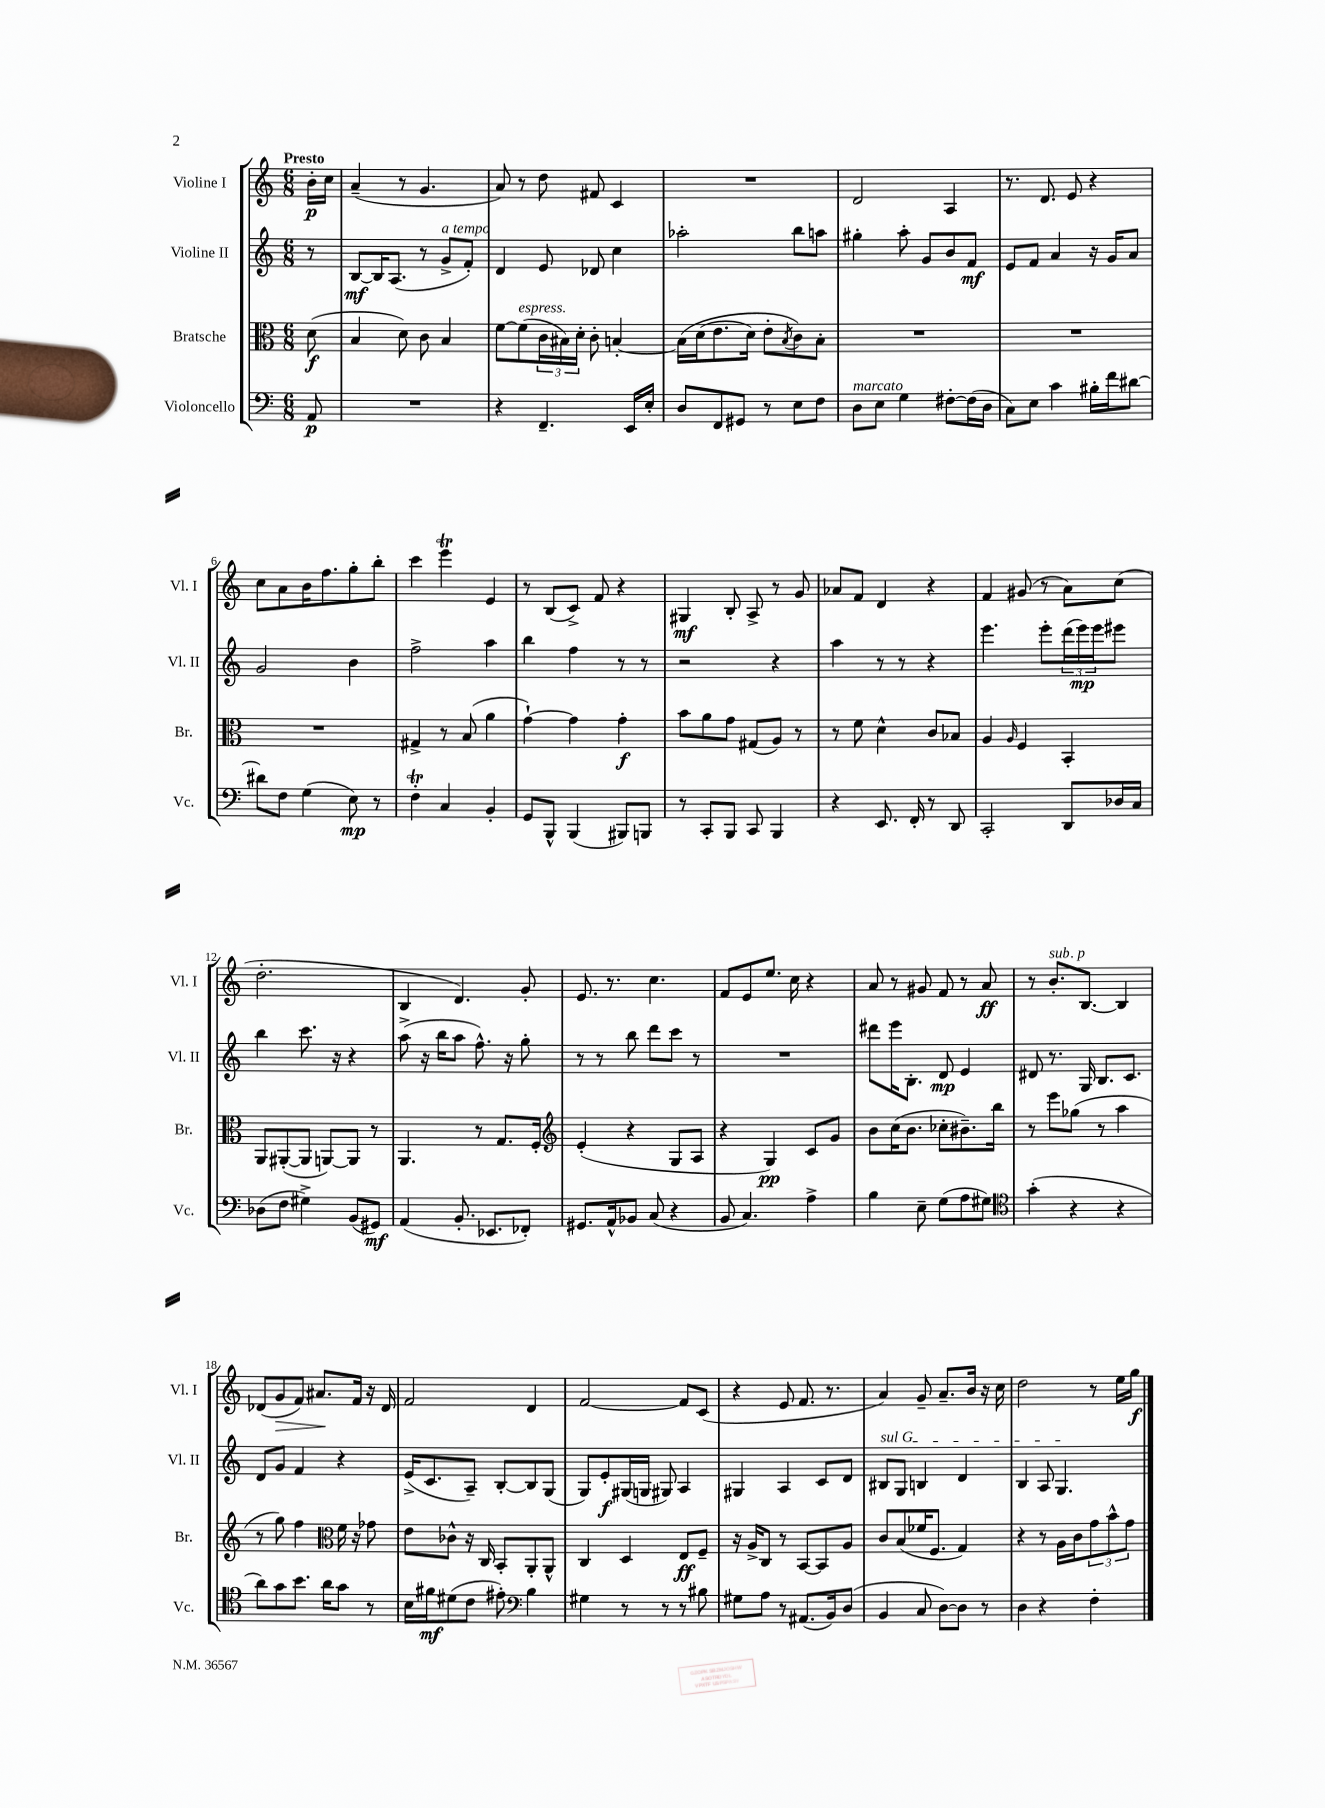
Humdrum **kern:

**kern	**kern	**kern	**kern
*staff4	*staff3	*staff2	*staff1
*clefF4	*clefC3	*clefG2	*clefG2
*k[]	*k[]	*k[]	*k[]
*M6/8	*M6/8	*M6/8	*M6/8
8AA	(8d	8r	16b'
.	.	.	16cc
=	=	=	=
2.r	4B	[8B	(4a~
.	.	16B]	.
.	.	(8.A	.
.	8d)	.	8r
.	8c	8r	4.g
.	4B	8g^	.
.	.	8f')	.
=	=	=	=
4r	[8f	4d	8a)
.	(8f]	.	8r
4.FF~	24c	8e	8dd
.	24B#)	.	.
.	24d'	.	.
.	8c'	8d-	8f#
.	[4B'	4cc	4c
16EE	.	.	.
16E'	.	.	.
=	=	=	=
8D	&(16B]	2aa-'	2.r
.	(16d	.	.
8FF	8.e	.	.
8GG#	.	.	.
.	16d)	.	.
8r	8e'	.	.
.	8qB	.	.
8E	8c&)	8bb	.
8F	8B'	8aa	.
=	=	=	=
8D	2.r	4gg#'	2d
8E	.	.	.
4G	.	8aa'	.
.	.	8g	.
[8F#'	.	8b	4A
(16F#]	.	8f	.
16D	.	.	.
=	=	=	=
8C)	2.r	8e	8.r
8E	.	8f	.
.	.	.	8.d
4c	.	4a	.
.	.	.	8e
16B#'	.	16r	4r
16f	.	16g	.
[8d#	.	8a	.
=	=	=	=
8d#]	2.r	2g	8cc
8F	.	.	8a
(4G	.	.	16b
.	.	.	8.ff
8E)	.	4b	8gg'
8r	.	.	8bb'
=	=	=	=
4F'	4G#^	2ff^	4ccc
4C	8r	.	4eee
.	(8B	.	.
4BB'	4a	4aa	4e
=	=	=	=
8GG	[4g`)	4bb	8r
8BBB^^	.	.	(8B
(4BBB	4g]	4ff	8c^)
.	.	.	8f
8BBB#)	4g'	8r	4r
8BBB	.	8r	.
=	=	=	=
8r	8b	2r	4G#
8CC'	8a	.	.
8BBB	8g	.	8B'
8CC	(8G#	.	8A^
4BBB	8A)	4r	8r
.	8r	.	8g
=	=	=	=
4r	8r	4aa	8a-
.	8f	.	8f
8.EE	4d^^	8r	4d
.	.	8r	.
16FF'	.	.	.
8r	8c	4r	4r
8DD	8B-	.	.
=	=	=	=
2CC'	4A	4.eee	4f
.	16qqA	.	.
.	4F	.	(8g#
.	.	8eee'	8r
8DD	4BB'	(24ddd	8a)
.	.	24eee)	.
.	.	24eee	.
16D-	.	8eee#	(8cc
16C	.	.	.
=	=	=	=
(8D-	8AA	4bb	2.dd'
8F	([8AA#'	.	.
4G#^)	8AA#]	8.ccc	.
.	[8AA)	.	.
.	.	16r	.
(8BB	8AA]	4r	.
8GG#)	8r	.	.
=	=	=	=
(4AA	4.AA	(8aa^	4B
.	.	16r	.
.	.	16bb	.
8.BB'	.	8aa	4.d)
.	8r	8.ff^^)	.
8.EE-	.	.	.
.	8.G	.	.
.	.	16r	.
8FF-')	.	8gg'	8g'
.	16F'	.	.
=	=	=	=
*	*clefG2	*	*
8.GG#	(4e'	8r	8.e
.	.	8r	.
16AA^^	.	.	8.r
8BB-	4r	8bb	.
(8C	.	8ddd	4.cc
4r	8G	8ccc	.
.	8A	8r	.
=	=	=	=
8BB	4r	2.r	8f
4.C)	.	.	8e
.	4G)	.	8.ee
.	.	.	16cc
4A^	8c	.	4r
.	8g	.	.
=	=	=	=
4B	8b	8ddd#	8a
.	(16cc	16eee	8r
.	8.b	8.B'	.
8E~	.	.	8g#
(8G	8cc-'	8d	8f
8A	8.b#~)	4e	8r
8G#)	.	.	8a
.	16bb	.	.
=	=	=	=
*clefC4	*	*	*
(4g'	8r	8d#	8r
.	8eee	8.r	8.b'
4r	(8gg-	.	.
.	.	16G	[8.B
.	8r	8.B	.
4r	4aa	.	4B]
.	.	8.c	.
=	=	=	=
8a)	8r	8d	(8d-
8g	8gg)	8g	8g
8.b	4ff	4f	8f)
.	.	.	8.a#
16a	.	.	.
*	*clefC3	*	*
8g	16f	4r	.
.	16r	.	16f
8r	8g-	.	16r
.	.	.	16d-
=	=	=	=
16B	8e	(16e^	2f
16f#	.	8.c	.
(8d#	8c-^^	.	.
8c	16r	8A~)	.
.	16C	.	.
8e#')	8BB'	[8B'	.
*clefF4	*	*	*
4B	8AA'	8B]	4d
.	8AA^^	(8G	.
=	=	=	=
4G#	4C	8G)	[2f
.	.	8e'	.
8r	4D	(16G#	.
.	.	16G	.
8r	.	8G#)	.
8r	8E	4A	8f]
8B#	8F~	.	(8c
=	=	=	=
8G#	16r	4G#	4r
.	16A^	.	.
8A	8C	.	.
8r	8r	4A	8e
(8.AA#	[8BB	.	8.f
.	8BB]	8c	.
16BB)	.	.	8.r
(8D	8A	8d	.
=	=	=	=
4BB	8c	8B#	4a)
.	(8B	8G	.
8C	16f-	4B	8g~
.	8.F	.	.
[8D)	.	.	8.a~
8D]	4G)	4d	.
.	.	.	16b
8r	.	.	16r
.	.	.	16cc
=	=	=	=
4D	4r	4B	2dd
4r	8r	8A	.
.	16A	4.G	.
.	16c	.	.
4F'	12g	.	8r
.	12b^^	.	.
.	.	.	16ee
.	12g	.	.
.	.	.	16gg
==	==	==	==
*-	*-	*-	*-
